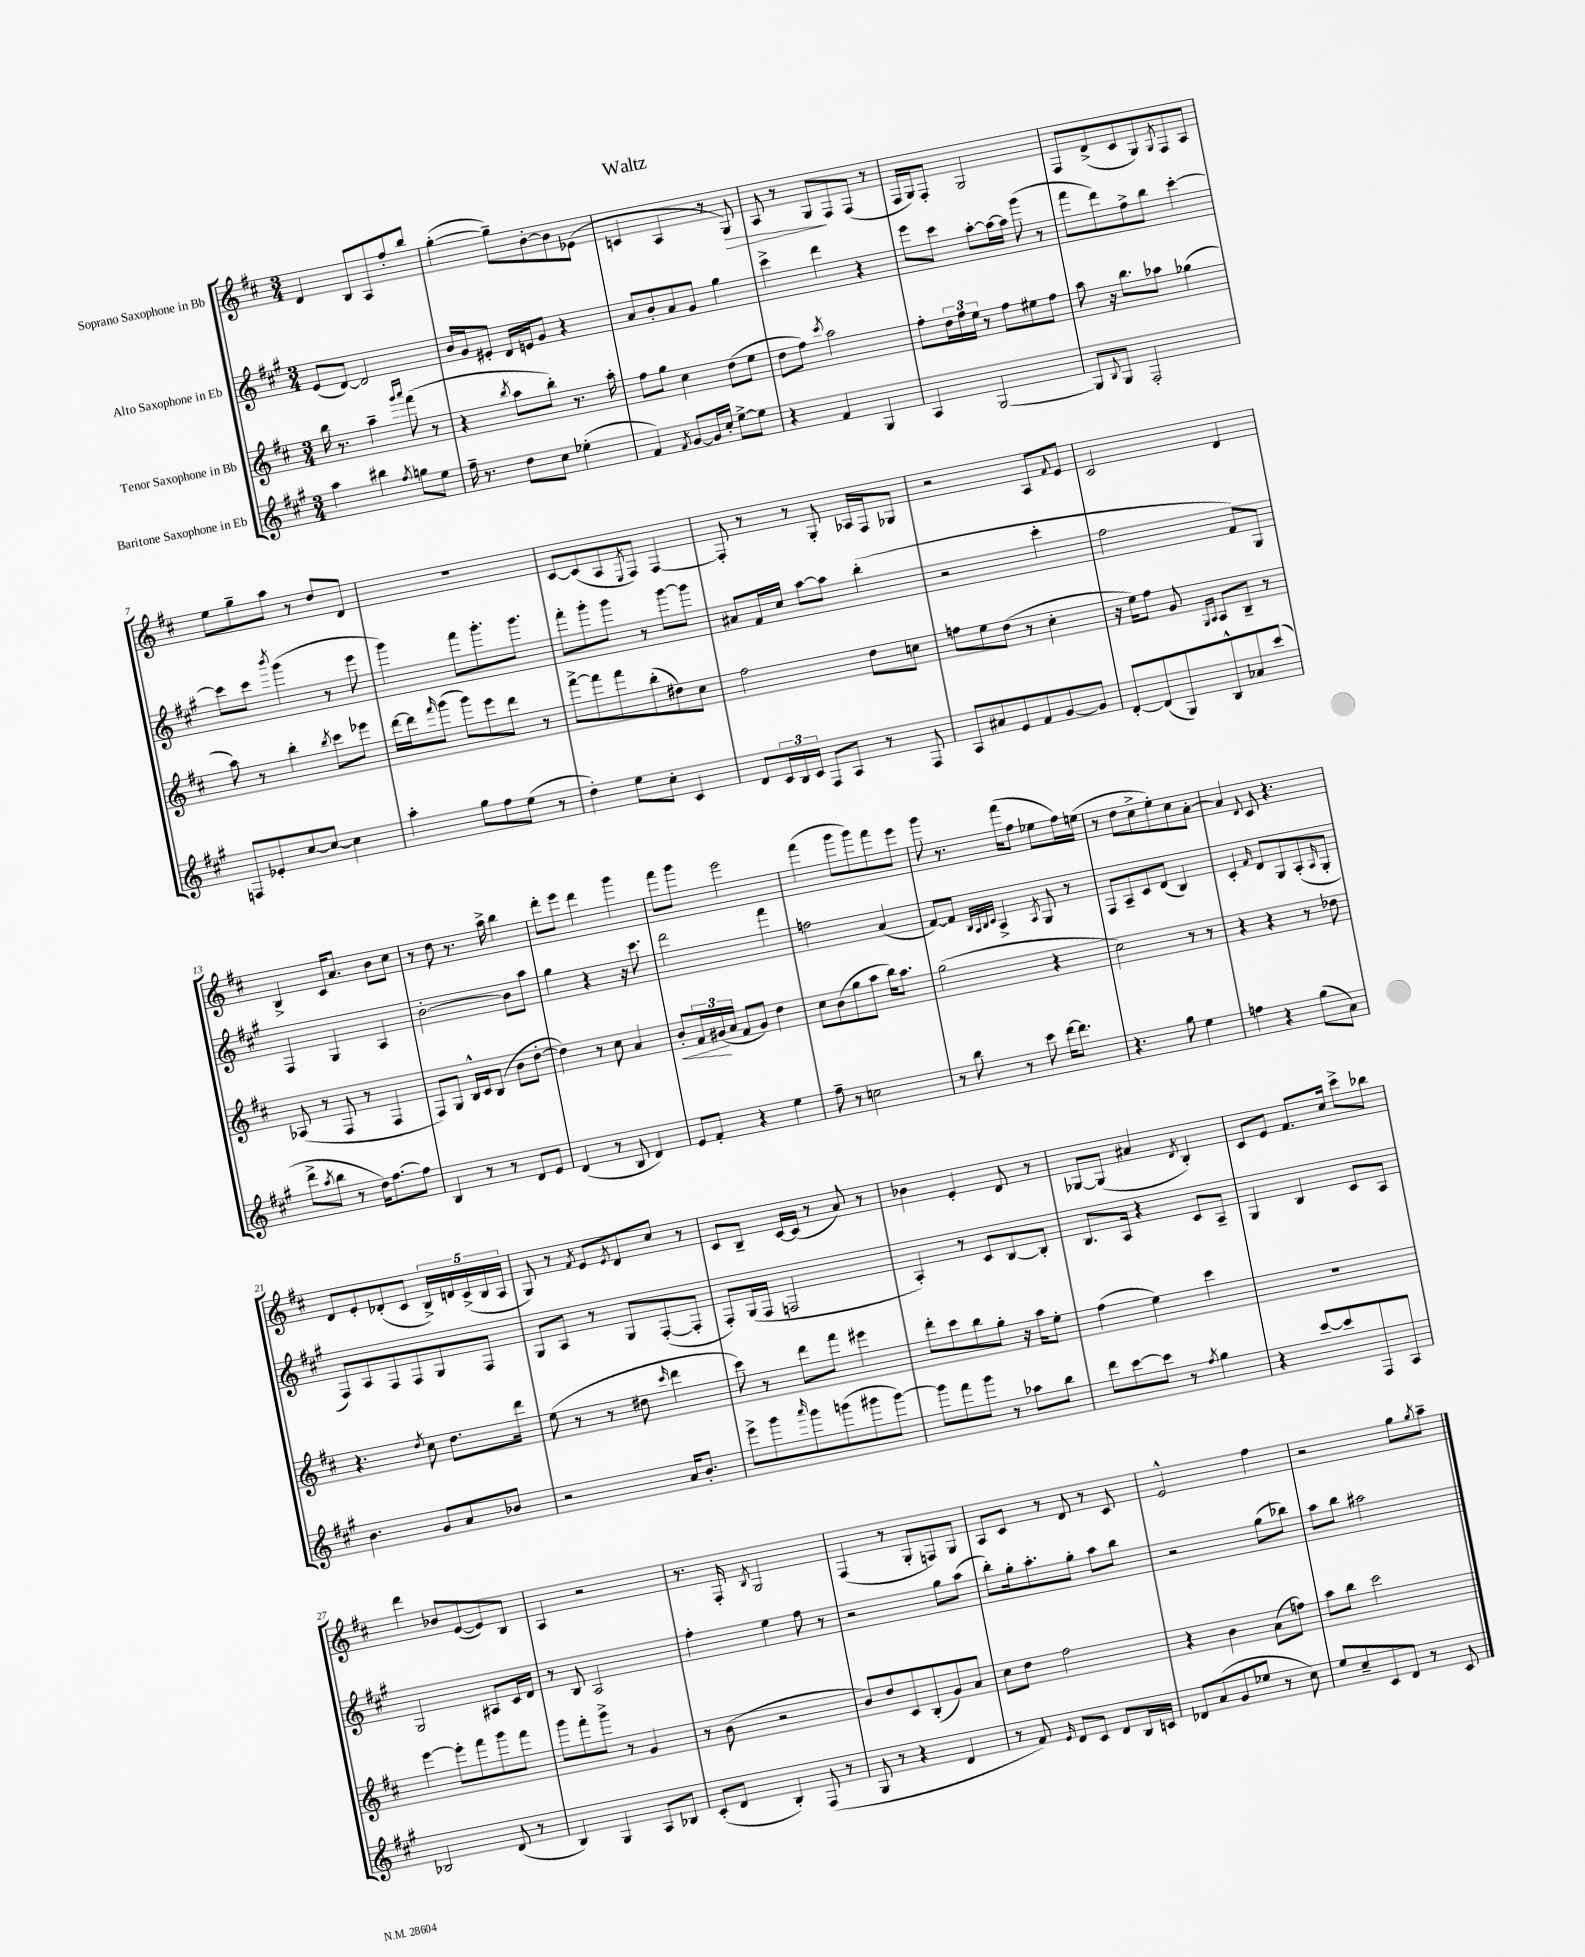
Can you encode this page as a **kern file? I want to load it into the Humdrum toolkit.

**kern	**kern	**kern	**kern
*staff4	*staff3	*staff2	*staff1
*clefG2	*clefG2	*clefG2	*clefG2
*k[f#c#g#]	*k[f#c#]	*k[f#c#g#]	*k[f#c#]
*M3/4	*M3/4	*M3/4	*M3/4
4aa\	16bb\	(8e/L	4d/
.	8.r	.	.
.	.	[8d/J)	.
4bb#\	4aa~\	2d/]	8B/L
.	.	.	8A/
.	16qqggg/LL	.	.
8qff#/	16qqaaa/JJ	.	.
8gg\L	(8fff#\	.	8ff#'/
8ee\J	8r	.	8bb/J
=	=	=	=
16ff#~\	4r	16b/LL	([4gg'\
8.r	.	16g#/J	.
.	.	8e#'/J	.
.	8qbb/	.	.
8dd\L	8aa\L	16d/LL	8gg~\]L)
.	.	16e/J	.
8cc#\J	8bb'\J)	8g#/J	[8b'\
(4ee-'\	8.r	4r	8b\]
.	.	.	(8e-\J
.	16aa'\	.	.
=	=	=	=
4f#/)	8ff#\L	8a/L	4c/
.	8gg\J	8b'/	.
8qf#/	.	.	.
[8g#/L	4cc#\	8a/	4A/
16g#/]L	.	8g#/J	.
16cc#'/JJ	.	.	.
[8ee^\L	(8dd\L	4gg#\	8r
8ee\]J	8ee\J	.	8G/)
=	=	=	=
4r	8dd\L	4ccc#^\	8A/
.	8ff#\J)	.	8r
.	8qccc#/	.	.
4f#/	2aa\	4ddd\	8G/L
.	.	.	8F#/
4G#/	.	4r	(8F#/J
.	.	.	8r
=	=	=	=
4A/	8ff#'\L	8eee\L	16F#/LL
.	.	.	16G/J)
.	24dd\L	8ccc#\J	8F#'/J
.	24ff#\	.	.
.	24ee\JJ	.	.
[2G#/	8r	[8aa'\L	2G/
.	8ff#\L	16aa\_L	.
.	.	16aa\]JJ	.
.	8ee#\	(8ggg#\	.
.	8ff#\J	8r	.
=	=	=	=
8G#/]L	8aa\	8fff#\L	8F#/L
8qqB/	.	.	.
8G#/J	16r	8ddd\)	(8d^/
.	8.bb\L	.	.
2F#'/	.	8ff#^\	8c#/
.	8aa-\J	8bb\J	8G/)
.	.	.	8qG/
.	(4gg-\	[4ccc#'\	8F#/
.	.	.	8A/J
=	=	=	=
8F/L	8aa\)	8ccc#\]L	8ee\L
8e-'/	8r	8ccc#\J	8gg~\
.	.	8qbbb/	.
[8cc#/	4bb'\	(4ggg#\	8aa\J
8cc#/_J	.	.	8r
.	8qbb/	.	.
4cc#\]	8ccc#\L	8r	8dd/L
.	8eee-\J	8eee\	8d/J
=	=	=	=
4aa'\	[16ddd\LL	4ggg#\)	2.r
.	16ddd\]J	.	.
.	16qqfff#/	.	.
.	(8ggg\J	.	.
8gg#\L	8ggg\L)	8fff#\L	.
8ff#\	8eee\	8.ggg#'\	.
(8ee\J	8ddd\J	.	.
.	.	8.ggg#\J	.
8r	8r	.	.
=	=	=	=
4dd'\)	[8fff#^\L	8fff#'\L	[8c#/L
.	8fff#\]	8ggg#'\	(8c#/]
8ee\L	8fff#\	8ggg#\J	8A/
.	.	.	8qE/
8cc#'\J	(8bb'\	8r	8F#/J)
4c#/	8dd#\)	[8ggg#\L	[4F#/
.	8cc#\J	8ggg#\]J	.
=	=	=	=
8d/L	2ff#\	8a#/L	8F#'/]
24c#/L	.	16f#/L	8r
24B/	.	.	.
.	.	16cc#/JJ	.
24c#/JJ	.	.	.
8F#/L	.	[8aa\L	8r
8A/J	.	8aa\]J	8G'/
8r	8dd\L	(4bb'\	16A-/LL
.	.	.	16F#/J
8F#/	8cc\J	.	8G-/J
=	=	=	=
8A/L	8ff\L	2r	2r
8a#/	8ee\	.	.
8e/	(8dd\J	.	.
8f#/	8r	.	.
[8g#/	4cc#'\	4ccc#'\	8A/L
.	.	.	8qqf#/
8g#/]J	.	.	8e/J
=	=	=	=
[8d'/L	16r	2ff#\	2c#/
.	16ee\LK)	.	.
(8d/]	8ff#\J	.	.
8G#/)	8g/	.	.
.	16qqG/LL	.	.
.	16qqA/JJ	.	.
8B^^/	8A/L	.	.
8a-/	8B~/J	8f#/L)	4d/
(8ccc#/J	8r	8G#/J	.
=	=	=	=
8ddd^\L	(8A-/	4F#/	4B^/
8qaa/	.	.	.
8bb\J	8r	.	.
8r	8F#/	4G#/	16c#/LK
.	.	.	8.a/J
16dd\LK)	8r	.	.
[8.ff#\	.	.	.
.	4F#/	4A/	8b\L
8ff#\]J	.	.	8cc#\J
=	=	=	=
4B/	8F#/L)	[2b'\	8r
.	8G/J	.	8dd\
8r	16B^^/LL	.	8.r
.	16c#/J	.	.
8r	(8B/J	.	.
.	.	.	16aa^\
8d/L	8b\L	8b\]L	4bb\
8e/J	[8dd'\J	8aa\J	.
=	=	=	=
(4d/	4dd\])	4gg#\	8ddd'\L
.	.	.	8eee\J
8r	8r	4r	4ddd\
8B/	8cc#\	.	.
4d/)	4a/	16r	4ggg\
.	.	8.ccc#\	.
=	=	=	=
8e/L	8b'/L	2ddd\	8fff#\L
8f#'/J	24f#/L	.	8ggg\J
.	(24g#/	.	.
.	24a/JJ	.	.
4r	8f#/L	.	2eee\
.	8g#/J)	.	.
4ee\	4dd\	4fff#\	.
=	=	=	=
8ff#~\	8cc#\L	2ff\	(4fff#\
8r	(8b\	.	.
2cc\	8gg\	.	8ggg\L
.	8aa\J	.	8ggg\)
.	16bb\LK)	(4a/	8fff#\
.	8.aa\J	.	.
.	.	.	8eee\J
=	=	=	=
8r	(2gg\	[8f#/L)	8ggg\
8bb\	.	8f#/]J	8.r
.	.	32qqB/LLL	.
.	.	32qqA/	.
.	.	32qqB/	.
.	.	32qqc#/JJJ	.
8r	.	4A^/	.
.	.	.	(16fff#\LK
8ccc#\	.	.	8ff#\J
.	.	8qA/	.
[16ddd\LK	4r	8G#/	8ee-\L
8.ddd\]J	.	.	.
.	.	8r	16ff#\L)
.	.	.	(16ee\JJ
=	=	=	=
4.r	2cc#\)	8F#/L	8r
.	.	8A~/	8dd\L
.	.	8c#/	8cc#^\
8gg#\	.	(8d/J	8ee'\)
4ee\	8r	4B/)	8cc#\
.	8r	.	[8a'\J
=	=	=	=
4ff\	4r	4c#'/	4a/]
.	.	16qqf#/	8qqd/
4r	4r	8d/L	8c#/
.	.	8G#/	4.r
(8gg#\L	8r	(8A'/	.
.	.	16qqA/	.
8a\J)	8dd-\	8G#'/J	.
=	=	=	=
4.b\	4.r	8F#/L)	8d/L
.	.	8A/	8e'/
.	.	8F#/	(8d-'/
.	8qdd/	.	.
8g#/L	8cc#\	8F#/	8c#/J
8a/	8.dd\L	8G#/	20B^/LL)
.	.	.	20d/
.	.	.	(20c#^/
8b-/J	.	8F#/J	.
.	.	.	20B/
.	16ddd\Jk	.	.
.	.	.	20A/JJ
=	=	=	=
2r	(8ee\	8G#/L	8G/)
.	8r	8A/J	8r
.	.	.	8qf#/
.	8r	8r	8e/L
.	.	.	8qe/
.	8dd#\	8G#/L	8d/
.	16qqccc#/	.	.
16a/LK	4ddd\	([8F#'/	8cc#/J
8.b'/J	.	.	.
.	.	8F#'/]J	8r
=	=	=	=
8eee^\L	8ccc#\)	8F#'/L)	8c#/L
8ggg#\	8r	(16G#/L	8B~/J
.	.	16F#/JJ	.
16qqaaa/	.	.	.
8ggg#\	8ddd\L	2F/	[16c#/LL
.	.	.	(16c#/]JJ
(8ggg\	8fff#\J	.	8r
8ggg#\	4eee#\	.	8a/)
[8ggg#\J)	.	.	8r
=	=	=	=
8ggg#\]L	8ddd'\L	4A'/)	4b-\
8fff#\	8ccc#\	.	.
8ggg#\J	8bb\	8r	4e'/
8r	8gg'\J	8c#/L	.
8aa-\L	16r	[8B/	8d/
.	16aa\LK	.	.
8bb\J	8ee'\J	8B'/]J	8r
=	=	=	=
8ddd\L	(4ff#\	8.B/L	[8G-/L
[8ccc#\	.	.	(8G-/]J
.	.	16A/Jk	.
8ccc#\]J	4ee\)	4r	4a#/
8r	.	.	.
8qff#/	.	.	8qd/
4gg#\	4ccc#\	8c#/L	4B'/)
.	.	8A~/J	.
=	=	=	=
4r	2.r	4G#/	8c#/L
.	.	.	8e/J
[8ccc#/L	.	4B/	8.f#/L
8ccc#/]	.	.	.
.	.	.	16cc#/Jk
8F#/	.	8c#/L	8ccc#^\L
8A/J	.	8A/J	8bb-\J
=	=	=	=
2B-/	[4eee\	2G#/	4ddd\
.	8eee'\]L	.	8b-/L
.	8fff#\	.	([8e/
(8d/	8ggg\	8A#/L	8e/])
8r	8fff#\J	16c#/L	8B/J
.	.	16d/JJ	.
=	=	=	=
4B/)	8ggg\L	8r	4A/
.	8fff#'\	8B/	.
4G#/	8ggg^\J	2A/	2r
.	8r	.	.
8A/L	4g/	.	.
8B-/J	.	.	.
=	=	=	=
(8c#'/L	8r	4ff#'\	8.r
8d/J	(8b\	.	.
.	.	.	16F#'/
.	.	.	8qB/
4B'/)	2r	4ee\	2G/
(8F#/	.	8ff#\	.
8r	.	8r	.
=	=	=	=
8G#/	8b/L)	2r	(4F#/
8r	8dd/	.	.
4r	8c#/	.	8r
.	(8B'/	.	8G'/L
4d/	8g/)	8gg#\L	8F/)
.	8a/J	(8aa\J	8G/J
=	=	=	=
8r	8cc#\L	8bb'\L)	8A/L
8f#/)	8dd\J	16gg#'\k	8c#/J
.	.	8.aa'\	.
16qqe/	.	.	.
8d/L	2ff#\	.	8r
8c#/J	.	8gg#'\J	8d/
8d/L	.	8aa\L	8r
16B/L	.	8bb\J	8c#/
16c/JJ	.	.	.
=	=	=	=
8d-/L	4r	2r	2e^^/
(8a/	.	.	.
8g#/	4b\	.	.
8ee-/J	.	.	.
8r	(8a\L	(8gg#\L	4ff#\
8cc#\)	8ff\J)	8bb-\J)	.
=	=	=	=
8ee/L	8aa\L	8aa\L	2r
8cc#~/	8bb\J	8bb\J	.
8c#/	2ccc#\	2aa#\	.
8d/J	.	.	.
8r	.	.	8gg\L
.	.	.	8qgg/
8c#/	.	.	8aa~\J
==	==	==	==
*-	*-	*-	*-
